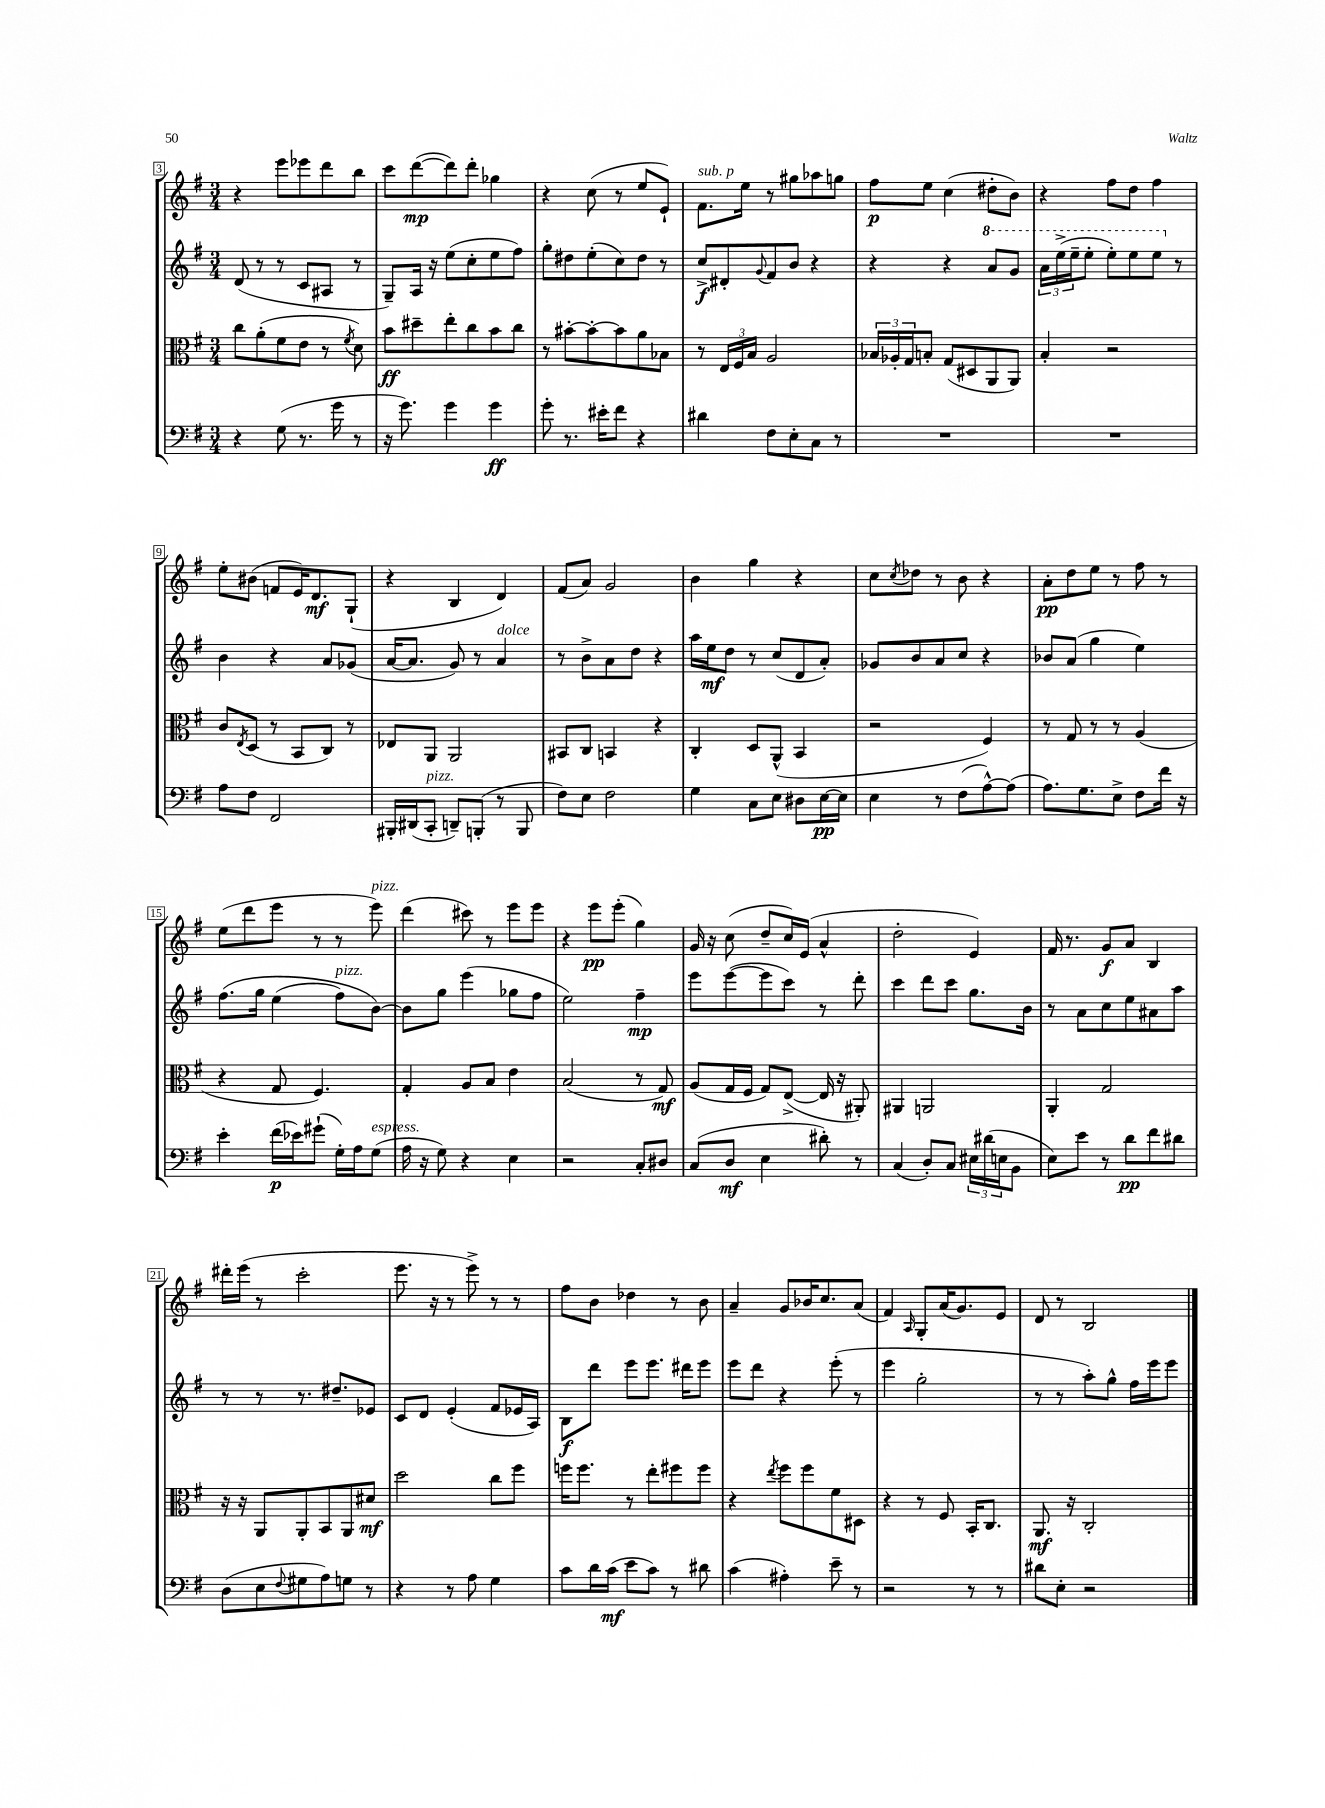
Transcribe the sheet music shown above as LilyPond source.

<<
\new StaffGroup <<
\new Staff = "s0" {
    \clef treble \key g \major \numericTimeSignature \time 3/4
    r4 e'''8 ees'''8 d'''8 b''8 |
    c'''8 d'''8~\mp( d'''8) d'''8-. ges''4 |
    r4 c''8( r8 e''8 e'8-!) |
    fis'8.^\markup { \italic "sub. p" } e''16 r8 gis''8 aes''8 g''8 |
    fis''8\p e''8 c''4( dis''8-. b'8) |
    r4 fis''8 d''8 fis''4 |
    e''8-. bis'8( f'8 e'16) d'8.\mf g8-!( |
    r4 b4 d'4) |
    fis'8( a'8) g'2 |
    b'4 g''4 r4 |
    c''8 \acciaccatura { c''8 } des''8 r8 b'8 r4 |
    a'8-.\pp d''8 e''8 r8 fis''8 r8 |
    e''8( d'''8 e'''8 r8 r8 e'''8^\markup { \italic "pizz." }) |
    d'''4( cis'''8) r8 e'''8 e'''8 |
    r4 e'''8\pp e'''8-.( g''4) |
    g'16 r16 c''8( d''8-- c''16) e'16( a'4-^ |
    d''2-. e'4) |
    fis'16 r8. g'8\f a'8 b4 |
    dis'''16-. e'''16( r8 c'''2-. |
    e'''8. r16 r8 e'''8->) r8 r8 |
    fis''8 b'8 des''4 r8 b'8 |
    a'4-- g'8 bes'16 c''8. a'8( |
    fis'4) \grace { a16 } g8-. a'16( g'8.) e'8 |
    d'8 r8 b2 \bar "|." |
}
\new Staff = "s1" {
    \clef treble \key g \major \numericTimeSignature \time 3/4
    d'8( r8 r8 c'8 ais8 r8 |
    g8--) a16 r16 e''8( c''8-. e''8 fis''8) |
    g''8-. dis''8 e''8-.( c''8) dis''8 r8 |
    c''8->\f dis'8-. \appoggiatura { g'8 } fis'8 b'8 r4 |
    r4 r4 \ottava #1 a''8 g''8 |
    \tuplet 3/2 { a''16 e'''16->( e'''16-- } e'''8-. e'''8-.) e'''8 e'''8 \ottava #0 r8 |
    b'4 r4 a'8 ges'8( |
    a'16~ a'8. g'8) r8 a'4^\markup { \italic "dolce" } |
    r8 b'8-> a'8 d''8 r4 |
    a''16 e''16\mf d''8 r8 c''8( d'8 a'8-.) |
    ges'8 b'8 a'8 c''8 r4 |
    bes'8 a'8( g''4 e''4) |
    fis''8.\( g''16 e''4( fis''8^\markup { \italic "pizz." }) b'8~\) |
    b'8 g''8 e'''4( ges''8 fis''8 |
    e''2) fis''4--\mp |
    e'''8 e'''8~( e'''8 c'''8) r8 d'''8-. |
    c'''4 d'''8 c'''8 g''8. b'16 |
    r8 a'8 c''8 e''8 ais'8 a''8 |
    r8 r8 r8. dis''8.-- ees'8 |
    c'8 d'8 e'4-.( fis'8 ees'16 a16) |
    b8\f d'''8 e'''8 e'''8. dis'''16 e'''8 |
    e'''8 d'''8 r4 e'''8-.( r8 |
    e'''4 g''2-. |
    r8 r8 a''8-.) g''8-^ fis''16 e'''16 e'''8 \bar "|." |
}
\new Staff = "s2" {
    \clef alto \key g \major \numericTimeSignature \time 3/4
    c''8 a'8-.( fis'8 e'8 r8 \acciaccatura { fis'8 } d'8) |
    b'8\ff dis''8-- e''8-. c''8 b'8 c''8 |
    r8 bis'8~-. bis'8~-. bis'8 a'8 bes8 |
    r8 \tuplet 3/2 { e16 fis16 b16 } a2 |
    \tuplet 3/2 { bes16 aes16-. g16 } b8-. g8( dis8 a,8 a,8) |
    b4-. r2 |
    c'8 \acciaccatura { e8 } d8( r8 b,8 c8) r8 |
    ees8 a,8 a,2 |
    bis,8 c8 b,4 r4 |
    c4-. d8 a,8-^( b,4 |
    r2 fis4) |
    r8 g8 r8 r8 a4( |
    r4 g8 fis4.) |
    g4-. a8 b8 e'4 |
    b2( r8 g8\mf) |
    a8( g16 fis16 g8) e8~->( e16 r16 ais,8-.) |
    ais,4 a,2 |
    a,4-. g2 |
    r16 r16 a,8 a,8-. b,8 a,8 dis'8\mf |
    d''2 c''8 fis''8 |
    f''16 f''8. r8 e''8-. fis''8 fis''8 |
    r4 \acciaccatura { e''8 } fis''8 fis''8 fis'8 dis8 |
    r4 r8 fis8 b,16-. c8. |
    a,8.\mf r16 c2-. \bar "|." |
}
\new Staff = "s3" {
    \clef bass \key g \major \numericTimeSignature \time 3/4
    r4 g8( r8. g'16 r8 |
    r16 g'8.) g'4 g'4\ff |
    g'8-. r8. eis'16-. fis'8 r4 |
    dis'4 fis8 e8-. c8 r8 |
    R2. |
    R2. |
    a8 fis8 fis,2 |
    bis,,16-. dis,16( c,8-.^\markup { \italic "pizz." } d,8--) b,,8-.( r8 b,,8 |
    fis8) e8 fis2 |
    g4 c8 e8 dis8 e16~\pp e16 |
    e4 r8 fis8( a8~-^) a8( |
    a8.) g8. e8-> fis8 fis'16 r16 |
    e'4-. fis'16\p( ees'16) gis'8-!( g16-.) a16 g8^\markup { \italic "espress." }( |
    a16 r16 g8) r4 e4 |
    r2 c8-. dis8 |
    c8( d8\mf e4 dis'8-.) r8 |
    c4( d8-.) c8 \tuplet 3/2 { eis16 dis'16( e16 } b,8 |
    e8) e'8 r8 d'8\pp fis'8 dis'8 |
    d8( e8 \appoggiatura { fis8 } gis8 a8) g8 r8 |
    r4 r8 a8 g4 |
    c'8 d'16 c'16\mf( e'8 c'8) r8 dis'8 |
    c'4( ais4-.) e'8-- r8 |
    r2 r8 r8 |
    dis'8 e8-. r2 \bar "|." |
}
>>
>>
\layout { \context { \Score currentBarNumber = #3 \override BarNumber.stencil = #(make-stencil-boxer 0.1 0.3 ly:text-interface::print) } }
